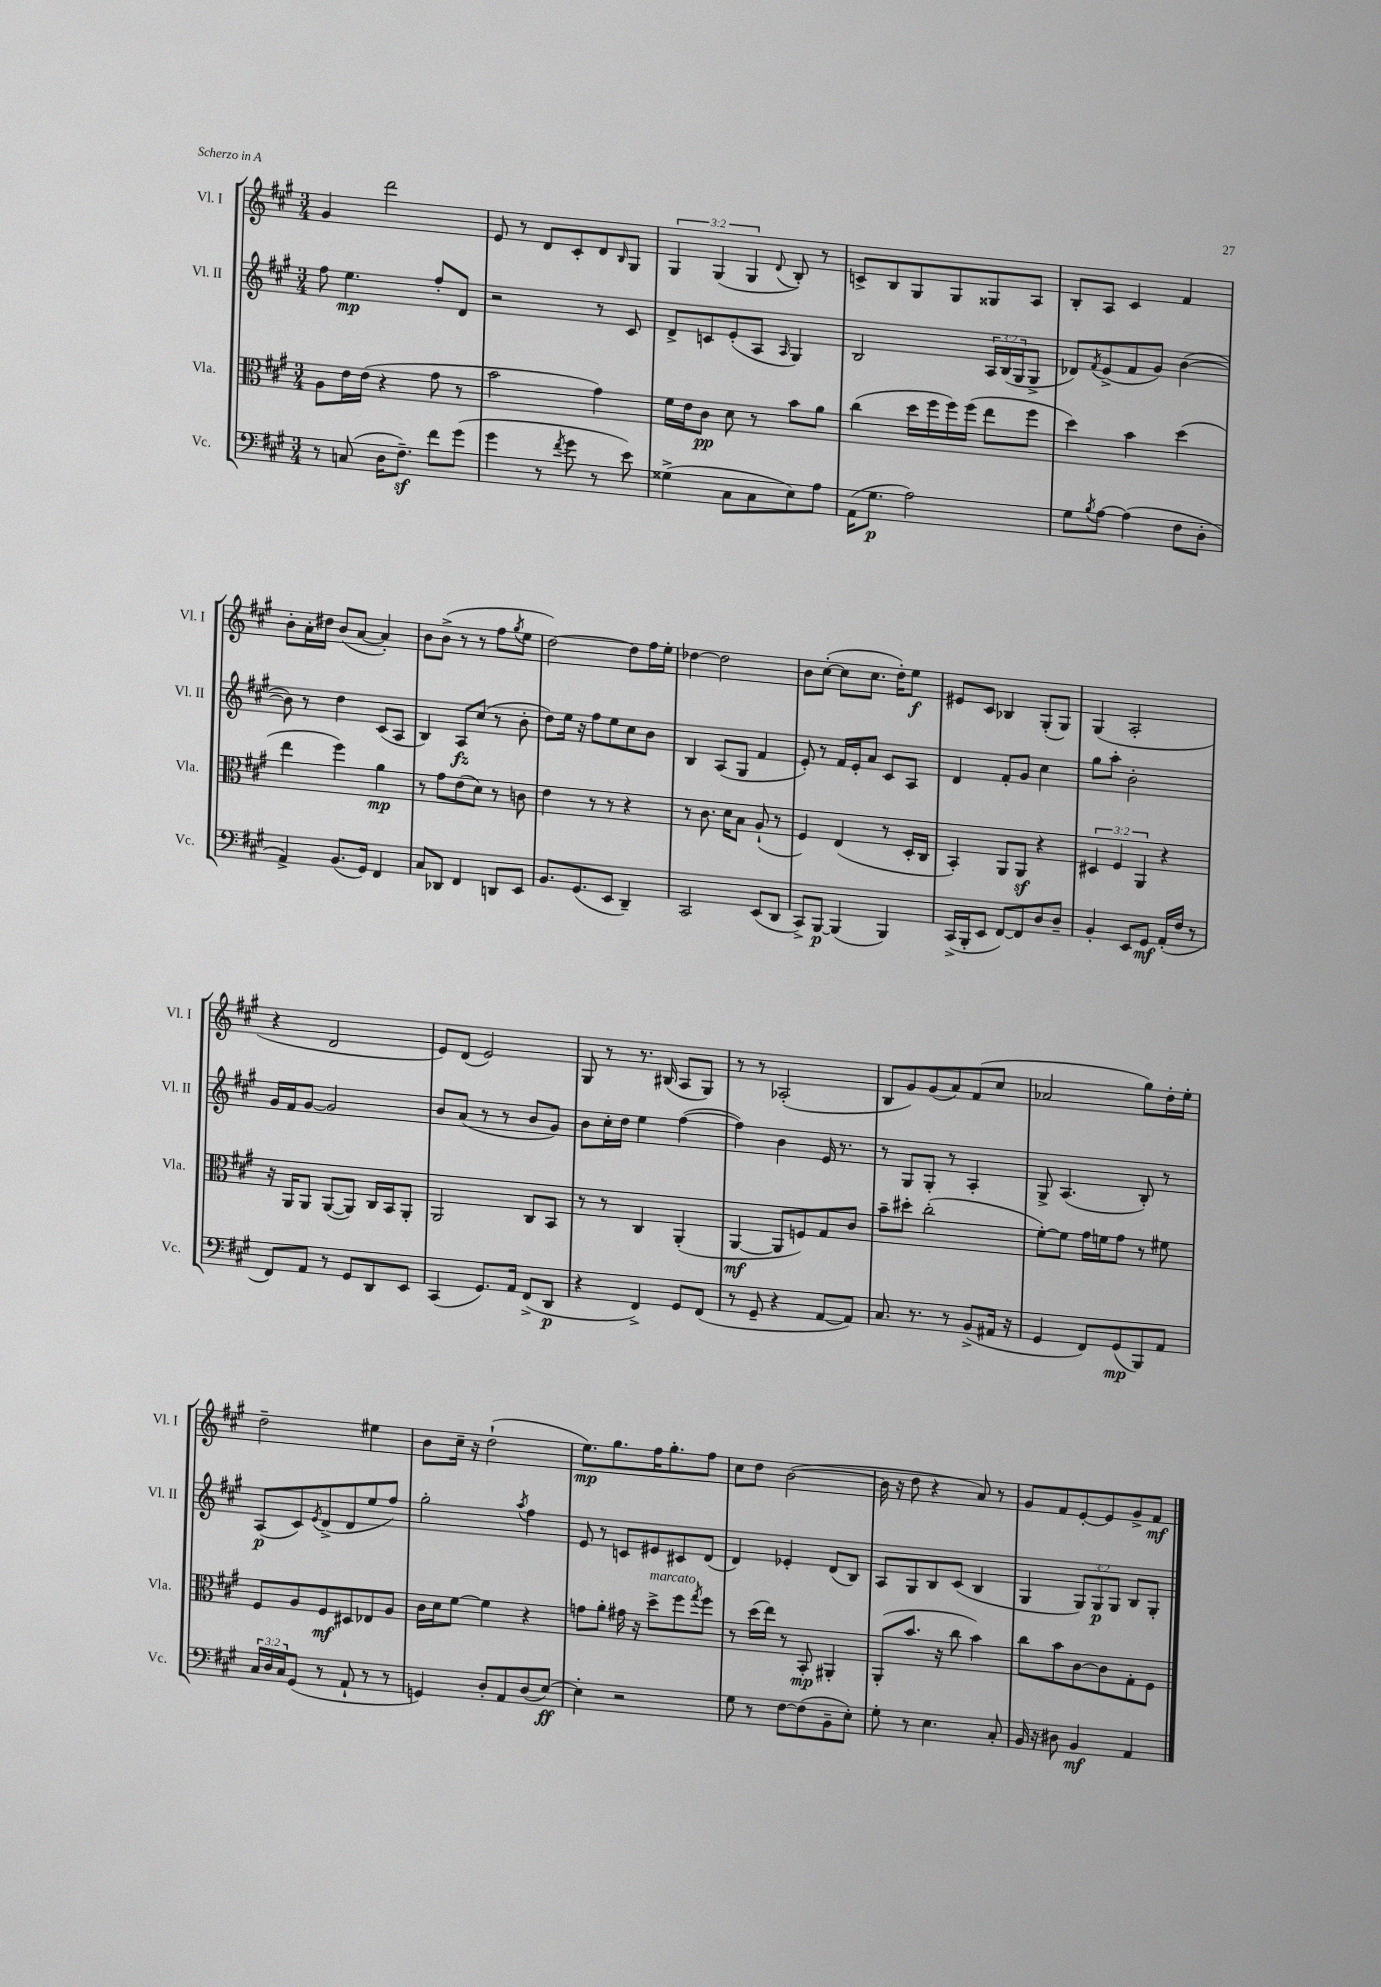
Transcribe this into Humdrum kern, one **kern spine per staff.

**kern	**dynam	**kern	**dynam	**kern	**dynam	**kern	**dynam
*part4	*part4	*part3	*part3	*part2	*part2	*part1	*part1
*staff4	*staff4	*staff3	*staff3	*staff2	*staff2	*staff1	*staff1
*I"Vc.	*	*I"Vla.	*	*I"Vl. II	*	*I"Vl. I	*
*I'Vc.	*	*I'Vla.	*	*I'Vl. II	*	*I'Vl. I	*
*clefF4	*	*clefC3	*	*clefG2	*	*clefG2	*
*k[f#c#g#]	*	*k[f#c#g#]	*	*k[f#c#g#]	*	*k[f#c#g#]	*
*M3/4	*	*M3/4	*	*M3/4	*	*M3/4	*
=77	=77	=77	=77	=77	=77	=77	=77
8r	.	8A\L	.	8ff#\	.	4g#/	.
(8Cn/	.	16e\L	.	4.ee\	mp	.	.
.	.	(16e\JJ	.	.	.	.	.
16D\KL	.	4r	.	.	.	2ddd\	.
8.F#z~\J)	.	.	.	.	.	.	.
8f#\L	.	8g#\	.	8ff#'/L	.	.	.
(8g#\J	.	8r	.	8d/J	.	.	.
=78	=78	=78	=78	=78	=78	=78	=78
4g#\	.	2b\	.	2r	.	8e/	.
.	.	.	.	.	.	8r	.
8r	.	.	.	.	.	8d/L	.
8qf#/	.	.	.	.	.	.	.
8g#\	.	.	.	.	.	8c#'/	.
8r	.	4g#\)	.	8r	.	8d/	.
.	.	.	.	.	.	16qqB/	.
8e\)	.	.	.	8c#/	.	8G#/J	.
=79	=79	=79	=79	=79	=79	=79	=79
(4G##X^\	.	16f#\LL	.	8d^/L	.	6G#/	.
.	.	16e\J	.	.	.	.	.
.	.	8c#\J	pp	8cn/	.	.	.
.	.	.	.	.	.	(6G#/	.
8C#\L	.	8d\	.	(8e'/	.	.	.
.	.	.	.	.	.	6G#/	.
8C#\	.	8r	.	8A/J	.	.	.
.	.	.	.	16qqA/	.	8qqd/	.
8E\)	.	8b\L	.	4G#/)	.	8B'/)	.
8A\J	.	8a\J	.	.	.	8r	.
=80	=80	=80	=80	=80	=80	=80	=80
(16AA\KL	.	(4cc#\	.	2B/	.	8cn^/L	.
8.G#\J	p	.	.	.	.	.	.
.	.	.	.	.	.	8B/	.
2A\)	.	16dd\LL	.	.	.	8G#/	.
.	.	16ff#\	.	.	.	.	.
.	.	16ff#\)	.	.	.	8G#/	.
.	.	(16ff#\JJ	.	.	.	.	.
.	.	8ee\L	.	24A/LL	.	8G##X/	.
.	.	.	.	(24B/	.	.	.
.	.	.	.	24G#/J	.	.	.
.	.	8ff#\J	.	8G#^/J	.	8A/J	.
=81	=81	=81	=81	=81	=81	=81	=81
8G#\L	.	4dd\)	.	8d-X/L)	.	8B'/L	.
8qB/	.	.	.	8qf#/	.	.	.
[8A\J	.	.	.	(8e^/	.	8A/J	.
(4A\]	.	4b\	.	8f#/	.	4c#/	.
.	.	.	.	8g#/J)	.	.	.
8F#\L	.	(4dd\	.	([4b\	.	4f#/	.
8D'\J	.	.	.	.	.	.	.
!!LO:LB:g=z
=82	=82	=82	=82	=82	=82	=82	=82
4AA^/)	.	4ee\	.	8b\])	.	8b'\L	.
.	.	.	.	8r	.	16a'\L	.
.	.	.	.	.	.	16dd#X\JJ	.
(8.BB/L	.	4ff#\)	.	4dd\	.	(8b/L	.
.	.	.	.	.	.	[8a/J	.
16GG#/Jk)	.	.	.	.	.	.	.
4FF#/	.	4a\	mp	(8c#/L	.	4a'/])	.
.	.	.	.	8A/J	.	.	.
=83	=83	=83	=83	=83	=83	=83	=83
8C#/L	.	8r	.	4B/)	.	8b\L	.
8DD-X/J	.	8g#\L	.	.	.	(8b^\J	.
4FF#/	.	(8e\	.	8A/L	fz	8r	.
.	.	8d\J)	.	(8cc#/J	.	8r	.
8DDn/L	.	8r	.	8r	.	8ff#\L	.
.	.	.	.	.	.	8qgg#/	.
8EE/J	.	8cn\	.	8b'\	.	8ee\J	.
=84	=84	=84	=84	=84	=84	=84	=84
8.BB/L	.	4e\	.	8dd\L)	.	[2dd\)	.
.	.	.	.	16ee\Jk	.	.	.
(8.GG#/	.	.	.	16r	.	.	.
.	.	8r	.	8ff#\L	.	.	.
8EE/J	.	8r	.	8ee\	.	.	.
4DD~/)	.	4r	.	8cc#\	.	8dd\L]	.
.	.	.	.	8b\J	.	16ff#\L	.
.	.	.	.	.	.	16ee'\JJ	.
=85	=85	=85	=85	=85	=85	=85	=85
2CC#/	.	8r	.	4B/	.	[4dd-X\	.
.	.	8.c#\	.	.	.	.	.
.	.	.	.	(8A/L	.	2dd-\]	.
.	.	16d\KL	.	.	.	.	.
.	.	8B\J	.	8G#/J	.	.	.
(8EE/L	.	(8A`/	.	4f#/	.	.	.
8DD/J	.	8r	.	.	.	.	.
=86	=86	=86	=86	=86	=86	=86	=86
8CC#^/L)	.	4F#/)	.	8e'/)	.	8b\L	.
[8BBB/J	p	.	.	8r	.	([8cc#'\J	.
(4BBB/]	.	(4E/	.	16f#/LL	.	8cc#\L]	.
.	.	.	.	16e'/J	.	.	.
.	.	.	.	8a/J	.	8.cc#\J	.
4BBB/)	.	8r	.	8c#/L	.	.	.
.	.	.	.	.	.	16dd'\KL)	.
.	.	16D'/LL	.	8A/J	.	8ee\J	f
.	.	16C#/JJ	.	.	.	.	.
=87	=87	=87	=87	=87	=87	=87	=87
(16CC#^/LL	.	4BB'/)	.	4d/	.	8e#X/L	.
16BBB'/J	.	.	.	.	.	.	.
8EE/J	.	.	.	.	.	8c#/J	.
[8FF#/L)	.	8AA/L	.	8f#'/L	.	4B-X/	.
8FF#/]	.	8AAz/J	.	8g#/J	.	.	.
8D/	.	4r	.	4cc#\	.	(8G#'/L	.
8D~/J	.	.	.	.	.	8G#/J)	.
=88	=88	=88	=88	=88	=88	=88	=88
4BB'/	.	6D#X/	.	8gg#\L	.	(4G#/	.
.	.	.	.	8aa'\J	.	.	.
.	.	6F#/	.	.	.	.	.
8EE/L	.	.	.	2b'\	.	2A'/	.
.	.	6AA/	.	.	.	.	.
8GG#/J	mf	.	.	.	.	.	.
(16AA'/LL	.	4r	.	.	.	.	.
16F#/JJ	.	.	.	.	.	.	.
8r	.	.	.	.	.	.	.
!!LO:LB:g=z
=89	=89	=89	=89	=89	=89	=89	=89
8FF#/L)	.	16r	.	16g#/LL	.	4r	.
.	.	16AA/KL	.	16f#/J	.	.	.
8AA/J	.	8AA/J	.	[8g#/J	.	.	.
8r	.	([8AA/L	.	2g#/]	.	2d/	.
8GG#/L	.	8AA/J])	.	.	.	.	.
8DD/	.	16C#/LL	.	.	.	.	.
.	.	16BB/J	.	.	.	.	.
8EE/J	.	8AA'/J	.	.	.	.	.
=90	=90	=90	=90	=90	=90	=90	=90
(4CC#/	.	2AA/	.	8b/L	.	8e/L)	.
.	.	.	.	(8a/J	.	(8d/J	.
8.GG#/L)	.	.	.	8r	.	2e/)	.
.	.	.	.	8r	.	.	.
16AA/Jk	.	.	.	.	.	.	.
(8FF#^/L	.	8C#/L	.	8b/L	.	.	.
8DD/J	p	8BB/J	.	8g#/J)	.	.	.
=91	=91	=91	=91	=91	=91	=91	=91
4r	.	8r	.	8b\L	.	8G#/	.
.	.	8r	.	16cc#'\L	.	8r	.
.	.	.	.	16dd\JJ	.	.	.
4FF#^/)	.	4C#/	.	4ee\	.	8.r	.
.	.	.	.	.	.	(16B#X/	.
8GG#/L	.	(4AA'/	.	([4ff#\	.	8A/L	.
(8FF#/J	.	.	.	.	.	8G#/J)	.
=92	=92	=92	=92	=92	=92	=92	=92
8r	.	[4AA/	mf	4ff#\])	.	8r	.
8GG#~/	.	.	.	.	.	8r	.
4r	.	8AA/L]	.	4b\	.	(2A-X'/	.
.	.	8Fn/)	.	.	.	.	.
[8AA/L	.	8G#/	.	16e/	.	.	.
.	.	.	.	8.r	.	.	.
8AA/J])	.	8c#/J	.	.	.	.	.
=93	=93	=93	=93	=93	=93	=93	=93
8.C#/	.	8b~\L	.	8r	.	8B/L	.
.	.	8dd#X'\J	.	8G#/L	.	8g#/)	.
8.r	.	.	.	.	.	.	.
.	.	(2cc#'\	.	8G#'/J	.	(8g#/	.
8r	.	.	.	8r	.	8a/)	.
(8BB^/L	.	.	.	4A'/	.	(8f#/	.
16AA#X/Jk	.	.	.	.	.	8cc#/J	.
16r	.	.	.	.	.	.	.
=94	=94	=94	=94	=94	=94	=94	=94
4GG#/	.	[8f#'\L)	.	8G#^/	.	2a-X/	.
.	.	8f#\J]	.	(4.A/	.	.	.
8FF#/L)	.	16g#\LL	.	.	.	.	.
.	.	16fn\J	.	.	.	.	.
(8GG#/	mp	8g#\J	.	.	.	.	.
8BBB/)	.	8r	.	8B'/)	.	8gg#\L)	.
8AA/J	.	8f#X\	.	8r	.	16dd'\L	.
.	.	.	.	.	.	16ee'\JJ	.
!!LO:LB:g=z
=95	=95	=95	=95	=95	=95	=95	=95
24C#/LL	.	8F#/L	.	(8A/L	p	2dd~\	.
24D/	.	.	.	.	.	.	.
24C#/J	.	.	.	.	.	.	.
(8GG#/J	.	8A/	.	8c#/)	.	.	.
.	.	.	.	8qe/	.	.	.
8r	.	8F#/	mf	(8d^/	.	.	.
8AA`/	.	8D#X/	.	8d/	.	.	.
8r	.	8E-X/	.	8ee/	.	4ee#X\	.
8r	.	8A/J	.	8ff#/J)	.	.	.
=96	=96	=96	=96	=96	=96	=96	=96
4GGn/)	.	16c#\LL	.	2gg#'\	.	8b\L	.
.	.	16d\J	.	.	.	.	.
.	.	[8f#\J	.	.	.	16cc#~\Jk	.
.	.	.	.	.	.	16r	.
8D'/L	.	4f#\]	.	.	.	(2dd`\	.
8AA/	.	.	.	.	.	.	.
.	.	.	.	8qaa/	.	.	.
(8D/	.	4r	.	4ff#\	.	.	.
[8E/J)	ff	.	.	.	.	.	.
=97	=97	=97	=97	=97	=97	=97	=97
4E'\]	.	8gn\L	.	8e/	.	8.ee\L)	mp
.	.	8a'\J	.	8r	.	.	.
.	.	.	.	.	.	8.gg#\	.
2r	.	16g#X\	.	8cn/L	.	.	.
.	.	16r	.	.	.	.	.
!	!	!LO:TX:a:i:t=marcato	!	!	!	!	!
.	.	8dd^\L	.	8e#X/	.	16ff#\K	.
.	.	.	.	.	.	8.gg#'\	.
.	.	8ff#\	.	8c#X/	.	.	.
.	.	8qgg#/	.	.	.	.	.
.	.	8ff#\J	.	(8d/J	.	8ff#\J	.
=98	=98	=98	=98	=98	=98	=98	=98
8G#\	.	8r	.	4d/)	.	8cc#\L	.
8r	.	(16dd\LL	.	.	.	8dd\J	.
.	.	16ee\JJ)	.	.	.	.	.
[8F#\L	.	8r	.	4e-X'/	.	([2b\	.
(8F#\]	.	8BB'/	mp	.	.	.	.
8BB~\	.	4AA#X'/	.	(8d/L	.	.	.
8E'\J)	.	.	.	8B/J)	.	.	.
=99	=99	=99	=99	=99	=99	=99	=99
8G#'\	.	(8AA'/L	.	8A/L	.	16b\]	.
.	.	.	.	.	.	16r	.
8r	.	8.b/J	.	8G#/	.	8dd\	.
4.E\	.	.	.	8B/	.	4r	.
.	.	16r	.	.	.	.	.
.	.	8cc#\	.	(8c#/J	.	.	.
.	.	4b\)	.	4B/	.	8a/)	.
8C#'/	.	.	.	.	.	8r	.
=100	=100	=100	=100	=100	=100	=100	=100
16BB/	.	8cc#\L	.	4G#/	.	8g#/L	.
16r	.	.	.	.	.	.	.
8D#X\	.	8b\	.	.	.	8f#/	.
4BB/	mf	[8c#\	.	12G#/L)	.	[8e'/	.
.	.	.	.	12G#/	p	.	.
.	.	8c#\]	.	.	.	8e/]	.
.	.	.	.	12G#/J	.	.	.
4AA/	.	8G#'\	.	8B/L	.	8g#^/	.
.	.	8F#\J	.	8G#'/J	.	8f#/J	mf
==	==	==	==	==	==	==	==
*-	*-	*-	*-	*-	*-	*-	*-
